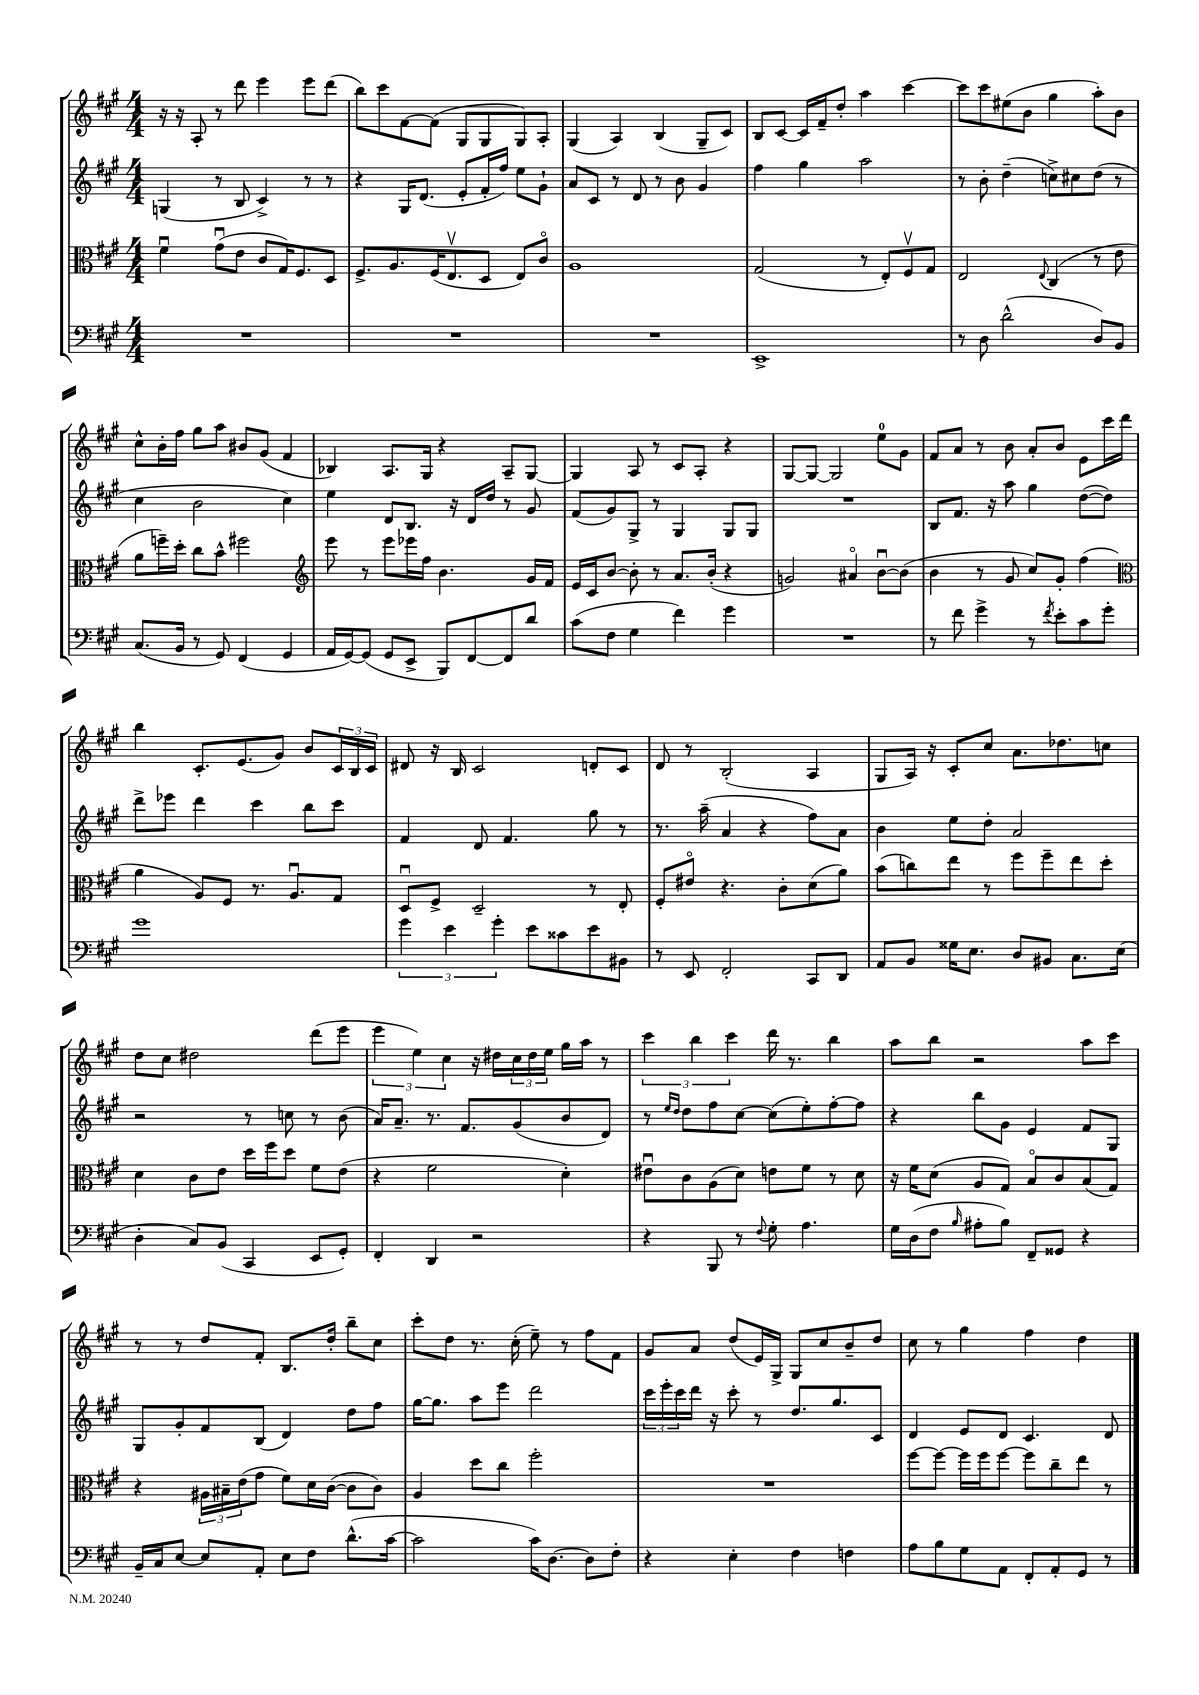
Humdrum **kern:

**kern	**kern	**kern	**kern
*staff4	*staff3	*staff2	*staff1
*clefF4	*clefC3	*clefG2	*clefG2
*k[f#c#g#]	*k[f#c#g#]	*k[f#c#g#]	*k[f#c#g#]
*M4/4	*M4/4	*M4/4	*M4/4
1r	4f#u\	(4G/	16r
.	.	.	16r
.	.	.	8A'/
.	(8g#u\L	8r	8r
.	8e\J	8B/	8ddd\
.	8c#/L	4c#^/)	4eee\
.	16G#/K)	.	.
.	8.F#/	.	.
.	.	8r	8eee\L
.	8D/J	8r	(8ddd\J
=	=	=	=
1r	8.F#^/L	4r	8bb\L)
.	.	.	8ccc#\
.	8.A/	.	.
.	.	16G#/LK	[8f#\
.	.	(8.d/J	.
.	(16F#/K	.	(8f#\]J
.	8.Ev/	.	.
.	.	8e'/L	8G#/L
.	8D/J	16f#'/L	8G#/
.	.	16ff#/JJ)	.
.	8E/L)	8ee\L	8G#/)
.	8c#o/J	8g#`\J	8A'/J
=	=	=	=
1r	1A	8a/L	(4G#/
.	.	8c#/J	.
.	.	8r	4A/)
.	.	8d/	.
.	.	8r	(4B/
.	.	8b\	.
.	.	4g#/	8G#~/L
.	.	.	8c#/J)
=	=	=	=
1EE^	(2G#/	4ff#\	8B/L
.	.	.	[8c#/J
.	.	4gg#\	16c#/]LL
.	.	.	16f#~/J
.	.	.	8dd'/J
.	8r	2aa\	4aa\
.	8E'/L)	.	.
.	8F#v/	.	[4ccc#\
.	8G#/J	.	.
=	=	=	=
8r	2E/	8r	8ccc#\]L
8D\	.	8b'\	8ccc#\
(2d^^\	.	(4dd~\	(8ee#\
.	.	.	8b\J
.	8qqE/	.	.
.	(4C#/	8cc^\L)	4gg#\
.	.	8cc#\	.
8D/L)	8r	(8dd\J	8aa'\L)
8BB/J	8e\	8r	8b\J
=	=	=	=
(8.C#/L	8a\L	4cc#\	8cc#^^\L
.	16ff~\L)	.	16b'\L
16BB/Jk	16dd'\JJ	.	16ff#\JJ
8r	8cc#\L	2b\	8gg#\L
8GG#/)	8b^^\J	.	8aa\J
(4FF#/	2ff#\	.	8b#/L
.	.	.	(8g#/J
4GG#/	.	4cc#\)	4f#/
=	=	=	=
*	*clefG2	*	*
16AA/LL	8eee\	4ee\	4B-/)
[16GG#/J)	.	.	.
(8GG#/]J	8r	.	.
8GG#/L	8eee\L	8d/L	8.A/L
8EE^/J	16eee-\L	8.B/J	.
.	16ff#\JJ	.	16G#/Jk
8BBB/L)	4.b\	.	4r
.	.	16r	.
[8FF#/	.	16d/LL	.
.	.	16dd/JJ	.
8FF#/]	.	8r	8A~/L
8d/J	16g#/LL	8g#/	[8G#/J
.	16f#/JJ	.	.
=	=	=	=
(8c#\L	16e/LL	(8f#/L	4G#/]
.	16c#/J	.	.
8F#\J	[8b/J	8g#/)	.
4G#\	8b'\]	8G#^/J	8A/
.	8r	8r	8r
4f#\)	8.a/L	4G#/	8c#/L
.	.	.	8A'/J
.	(16b'/Jk	.	.
4g#\	4r	8G#/L	4r
.	.	8G#/J	.
=	=	=	=
1r	2g/)	1r	[8G#/L
.	.	.	8G#/_J
.	.	.	2G#/]
.	4a#o/	.	.
.	[8bu\L	.	8ee\L
.	(8b\]J	.	8g#\J
=	=	=	=
8r	4b\	8B/L	8f#/L
8f#\	.	8.f#/J	8a/J
4g#^\	8r	.	8r
.	.	16r	.
.	8g#/	8aa\	8b\
8r	8cc#/L)	4gg#\	8a'/L
8qf#/	.	.	.
8e'\L	8g#'/J	.	8b/J
8c#\	(4ff#\	([8dd\L	8e\L
8g#'\J	.	8dd\]J)	16ccc#\L
.	.	.	16ddd\JJ
=	=	=	=
*	*clefC3	*	*
1g#	4a\	8ddd^\L	4bb\
.	.	8eee-\J	.
.	8A/L)	4ddd\	8.c#'/L
.	8F#/J	.	.
.	.	.	(8.e/
.	8.r	4ccc#\	.
.	.	.	8g#/J)
.	8.Au/L	.	.
.	.	8bb\L	8b/L
.	8G#/J	8ccc#\J	24c#/L
.	.	.	24B/
.	.	.	24c#/JJ
=	=	=	=
6g#\	8Du/L	4f#/	8d#/
.	8F#^/J	.	16r
6e\	.	.	.
.	.	.	16B/
.	2D~/	8d/	2c#/
6g#'\	.	.	.
.	.	4.f#/	.
8e\L	.	.	.
8c##\	.	.	.
8e\	8r	8gg#\	8d'/L
8BB#\J	8E'/	8r	8c#/J
=	=	=	=
8r	8F#'/L	8.r	8d/
8EE/	8e#o/J	.	8r
.	.	(16aa~\	.
2FF#'/	4.r	4a/	(2B'/
.	.	4r	.
.	8c#'\L	.	.
8CC#/L	(8d\	8ff#\L)	4A/
8DD/J	8a\J)	8a\J	.
=	=	=	=
8AA/L	(8b\L	4b\	8G#/L
8BB/J	8cc\)	.	16A/Jk)
.	.	.	16r
16G##\LK	8ee\J	8ee\L	8c#'/L
8.E\J	.	.	.
.	8r	8dd'\J	8cc#/J
8D/L	8ff#\L	2a/	8.a\L
8BB#/J	8ff#~\	.	.
.	.	.	8.dd-\
8.C#\L	8ee\	.	.
.	8dd'\J	.	8cc\J
(16E\Jk	.	.	.
=	=	=	=
4D'\	4d\	2r	8dd\L
.	.	.	8cc#\J
8C#/L)	8c#\L	.	2dd#\
(8BB/J	8e\J	.	.
4CC#/	16dd\LL	8r	.
.	16ff#\J	.	.
.	8dd\J	8cc\	.
8EE/L	8f#\L	8r	(8ddd\L
8GG#'/J)	(8e\J	(8b\	8eee\J
=	=	=	=
4FF#'/	4r	16a/LK)	6eee\
.	.	8.a~/J	.
.	.	.	6ee\)
4DD/	2f#\	8.r	.
.	.	.	6cc#\
.	.	8.f#/L	.
2r	.	.	16r
.	.	.	16dd#\LL
.	.	(8g#/	24cc#\
.	.	.	24dd#\
.	.	.	24ee\JJ
.	4d'\)	8b/	16gg#\LL
.	.	.	16aa\JJ
.	.	8d/J)	8r
=	=	=	=
4r	8e#u\L	8r	6ccc#\
.	.	16qqee/LL	.
.	.	16qqdd/JJ	.
.	8c#\	8dd\L	.
.	.	.	6bb\
8BBB/	(8A\	8ff#\	.
.	.	.	6ccc#\
8r	8d\J)	[8cc#\J	.
8qqF#/	.	.	.
8G#'\	8e\L	(8cc#\]L	16ddd\
.	.	.	8.r
4.A\	8f#\J	8ee'\)	.
.	8r	[8ff#'\	4bb\
.	8d\	8ff#\]J	.
=	=	=	=
16G#\LL	16r	4r	8aa\L
(16D\J	16f#\LK	.	.
8F#\J	(8d\J	.	8bb\J
16qqB/	.	.	.
8A#'\L	8A/L	8bb\L	2r
8B\J)	8G#/J)	8g#\J	.
8FF#~/L	8Bo/L	4e/	.
8GG##/J	8c#/	.	.
4r	(8B/	8f#/L	8aa\L
.	8G#/J)	8G#/J	8ccc#\J
=	=	=	=
16BB~/LL	4r	8G#/L	8r
16C#/J	.	.	.
[8E/J	.	8g#'/	8r
8E/]L	24A#\LL	8f#/	8dd/L
.	24B#~\	.	.
.	(24e\J	.	.
8AA'/J	8g#\J	(8B/J	8f#'/J
8E\L	8f#\L)	4d/)	8.B/L
8F#\J	16d\L	.	.
.	([16c#\JJ	.	16dd'/Jk
(8.d^^\L	8c#\]L	8dd\L	8bb~\L
.	8c#\J)	8ff#\J	8cc#\J
[16c#\Jk	.	.	.
=	=	=	=
2c#\]	4A/	[16gg#\LK	8ccc#'\L
.	.	8.gg#\]J	.
.	.	.	8dd\J
.	8dd\L	8aa\L	8.r
.	8cc#\J	8eee\J	.
.	.	.	(16cc#'\
16c#\LK)	2ff#'\	2ddd\	8ee~\)
[8.D\J	.	.	.
.	.	.	8r
8D\]L	.	.	8ff#\L
8F#'\J	.	.	8f#\J
=	=	=	=
4r	1r	24ccc#\LL	8g#/L
.	.	24eee'\	.
.	.	24ccc#\	.
.	.	16ddd\JJ	8a/J
.	.	16r	.
4E'\	.	8ccc#'\	(8dd/L
.	.	8r	16e/L)
.	.	.	16G#^/JJ
4F#\	.	8.dd/L	8G#/L
.	.	.	8cc#/
.	.	8.gg#/	.
4F\	.	.	8b~/
.	.	8c#/J	8dd/J
=	=	=	=
8A\L	[8ff#\L	4d/	8cc#\
8B\	8ff#\_J	.	8r
8G#\	16ff#\]LL	8e/L	4gg#\
.	16ff#\J	.	.
8AA\J	[8ff#\J	8d/J	.
8FF#'/L	8ff#\]L	4.c#/	4ff#\
8AA'/	8cc#~\	.	.
8GG#/J	8ee\J	.	4dd\
8r	8r	8d/	.
==	==	==	==
*-	*-	*-	*-
